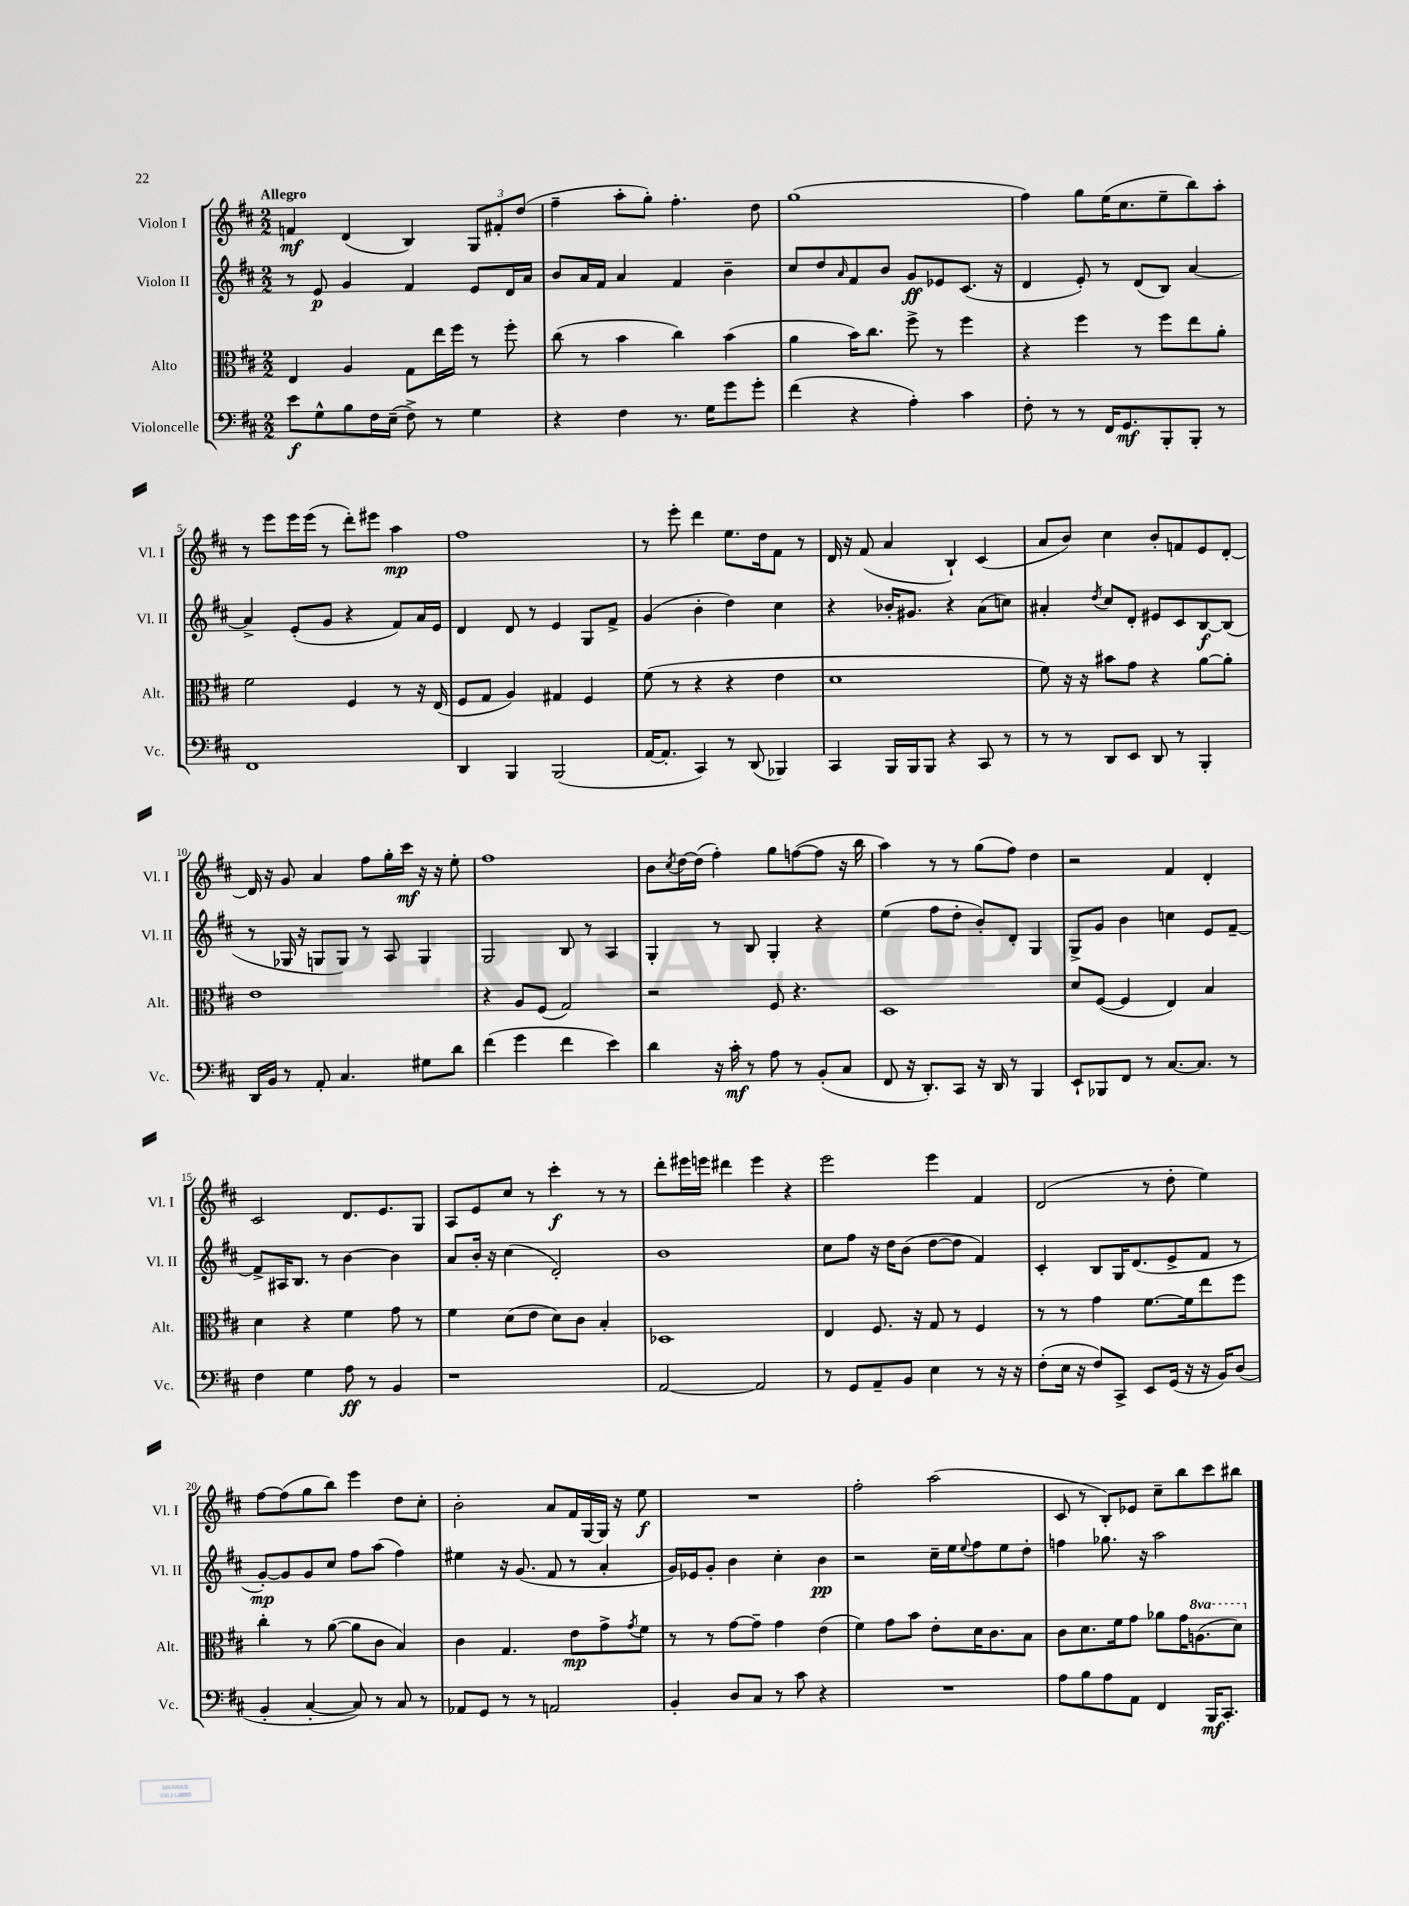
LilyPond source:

<<
\new StaffGroup <<
\new Staff = "s0" \with { instrumentName = "Violon I" shortInstrumentName = "Vl. I" } {
    \clef treble \key d \major \numericTimeSignature \time 2/2 \tempo "Allegro"
    f'4\mf d'4( b4) \tuplet 3/2 { g8 fis'8-. d''8( } |
    fis''4-- a''8-. g''8-.) fis''4.-. d''8 |
    g''1( |
    fis''4) g''8 e''16( cis''8. e''8-- b''8) a''8-. |
    r8 e'''8 e'''16 e'''16( r8 d'''8-.) eis'''8 a''4\mp |
    fis''1 |
    r8 e'''8-. d'''4 e''8. d''16 fis'8 r8 |
    d'16 r16 fis'8( a'4 b4-!) cis'4( |
    a'8 b'8) cis''4 b'8-. f'8 e'8 d'8~-. |
    d'16 r16 g'8 a'4 fis''8 g''16-. cis'''16\mf r16 r16 e''8-. |
    fis''1 |
    b'8 \acciaccatura { cis''8 } d''16~ d''16( fis''4-.) g''8 f''8~( f''8 r16 b''16 |
    a''4) r8 r8 g''8( fis''8) d''4 |
    r2 fis'4 d'4-. |
    cis'2 d'8. e'8. g8 |
    a8 e'8 cis''8 r8 cis'''4-.\f r8 r8 |
    d'''8-. eis'''16 e'''16 dis'''4 e'''4 r4 |
    e'''2 e'''4 fis'4 |
    d'2( r8 d''8-. e''4) |
    fis''8~ fis''8( g''8 b''8) e'''4 d''8 cis''8-. |
    b'2-. a'8 fis'16 g16~ g16 r16 e''8\f |
    R1 |
    fis''2-. a''2( |
    cis'8 r8 b8-.) ees'8 cis''8-- b''8 cis'''8 bis''8 \bar "|." |
}
\new Staff = "s1" \with { instrumentName = "Violon II" shortInstrumentName = "Vl. II" } {
    \clef treble \key d \major \numericTimeSignature \time 2/2
    r8 e'8\p g'4 fis'4 e'8 d'16 a'16 |
    b'8 a'16 fis'16 a'4 fis'4 b'4-- |
    cis''8 d''8 \grace { a'16 } fis'8 b'8 g'8\ff ees'8 cis'8.( r16 |
    d'4 e'8-.) r8 d'8( b8) a'4~ |
    a'4-> e'8-.( g'8 r4 fis'8) a'16 e'16 |
    d'4 d'8 r8 e'4 g8 fis'8-> |
    g'4( b'4-. d''4) cis''4 |
    r4 bes'16-. gis'8. r4 a'8( c''8) |
    ais'4-. \acciaccatura { d''8 } cis''8 d'8-. eis'8 cis'8 b8~\f b8( |
    r8 ges16 r16 g8 g8) r8 a8 g4 |
    g2 b8 r8 a4 |
    g4-. r8 b8 g4-. r4 |
    e''4( fis''8 d''8-. b'8-.) d'8-. g4 |
    g8-> g'8 b'4 c''4 e'8 fis'8~-- |
    fis'8-> ais16 b8. r8 b'4~ b'4 |
    a'8 b'16-. r16 cis''4( d'2-.) |
    b'1 |
    cis''8 fis''8 r16 d''16 b'8( d''8~ d''8 fis'4) |
    cis'4-. b8 g16 d'8.( e'8-> fis'8 r8 |
    g'8~-.\mp) g'8 g'8 cis''8 fis''8 a''8( fis''4) |
    eis''4 r16 g'8.( fis'8 r8 a'4-. |
    g'16) ees'16 g'8-. b'4 cis''4-. b'4\pp |
    r2 cis''16-- e''16 \appoggiatura { e''8 } fis''8 e''8 d''8-. |
    f''4 ges''8. r16 a''2 \bar "|." |
}
\new Staff = "s2" \with { instrumentName = "Alto" shortInstrumentName = "Alt." } {
    \clef alto \key d \major \numericTimeSignature \time 2/2 \set Staff.ottavationMarkups = #ottavation-simple-ordinals
    e4 a4 g8 e''16 fis''16 r8 fis''8-. |
    cis''8( r8 b'4 cis''4) b'4( |
    a'4 b'16) cis''8. fis''8-> r8 fis''4 |
    r4 fis''4 r8 fis''8 e''8 a'8-. |
    fis'2 fis4 r8 r16 e16( |
    fis8 g8 a4) gis4 fis4 |
    fis'8( r8 r4 r4 e'4 |
    d'1 |
    fis'8) r16 r16 bis'8 g'8 r4 a'8~ a'8-. |
    e'1 |
    r4 a8 fis8( g2) |
    r2 fis8 r4. |
    d1 |
    d'8 fis8~( fis4 e4) b4 |
    d'4 r4 fis'4 g'8 r8 |
    fis'4 d'8( e'8 d'8) cis'8 b4-. |
    des1 |
    e4 fis8. r16 g8 r8 fis4 |
    r8 r8 g'4 fis'8.~ fis'16 e''8 fis''8 |
    cis''4-. r8 a'8~( a'8 cis'8 b4) |
    cis'4 g4. e'8\mp g'8-> \acciaccatura { g'8 } fis'8 |
    r8 r8 g'8~ g'8-- g'4 e'4( |
    fis'4) g'8 b'8 e'8-. d'16 cis'8. b8 |
    cis'8 d'8. fis'16 g'8 aes'8 g'16 \ottava #1 a'8.( d''8) \ottava #0 \bar "|." |
}
\new Staff = "s3" \with { instrumentName = "Violoncelle" shortInstrumentName = "Vc." } {
    \clef bass \key d \major \numericTimeSignature \time 2/2
    e'8\f g8-^ b8 fis16 e16--( fis8->) r8 g4 |
    r4 fis4 r8. g16 g'8 g'8-. |
    fis'4( r4 a4-.) cis'4 |
    fis8-. r8 r8 fis,16 g,8.\mf b,,8-. b,,8-. r8 |
    fis,1 |
    d,4 b,,4 b,,2( |
    a,16~ a,8.-. cis,4) r8 d,8( bes,,4) |
    cis,4 b,,16 b,,16 b,,8 r4 cis,8 r8 |
    r8 r8 d,8 e,8 d,8 r8 b,,4-. |
    d,16 b,16 r8 a,8-. cis4. gis8 d'8 |
    fis'4( g'4 fis'4 e'4) |
    d'4 r16 cis'16-.\mf r8 a8 r8 b,8-.( cis8 |
    fis,8 r16 d,8.-.) cis,8 r16 d,16 r8 b,,4 |
    e,8-! bes,,8 fis,8 r8 cis8.~ cis8. r8 |
    fis4 g4 a8\ff r8 b,4 |
    r1 |
    a,2~ a,2 |
    r8 g,8 a,8-- b,8 e4 r8 r16 r16 |
    fis8-.( e16 r16 fis8) cis,8-> e,8 g,16( r16 r16 b,16) d8( |
    b,4-. cis4~-. cis8) r8 cis8 r8 |
    aes,8 g,8 r8 r8 a,2 |
    b,4-. d8 cis8 r8 cis'8 r4 |
    R1 |
    a8 b8 a8 a,8 fis,4 b,,16\mf cis,8.-. \bar "|." |
}
>>
>>
